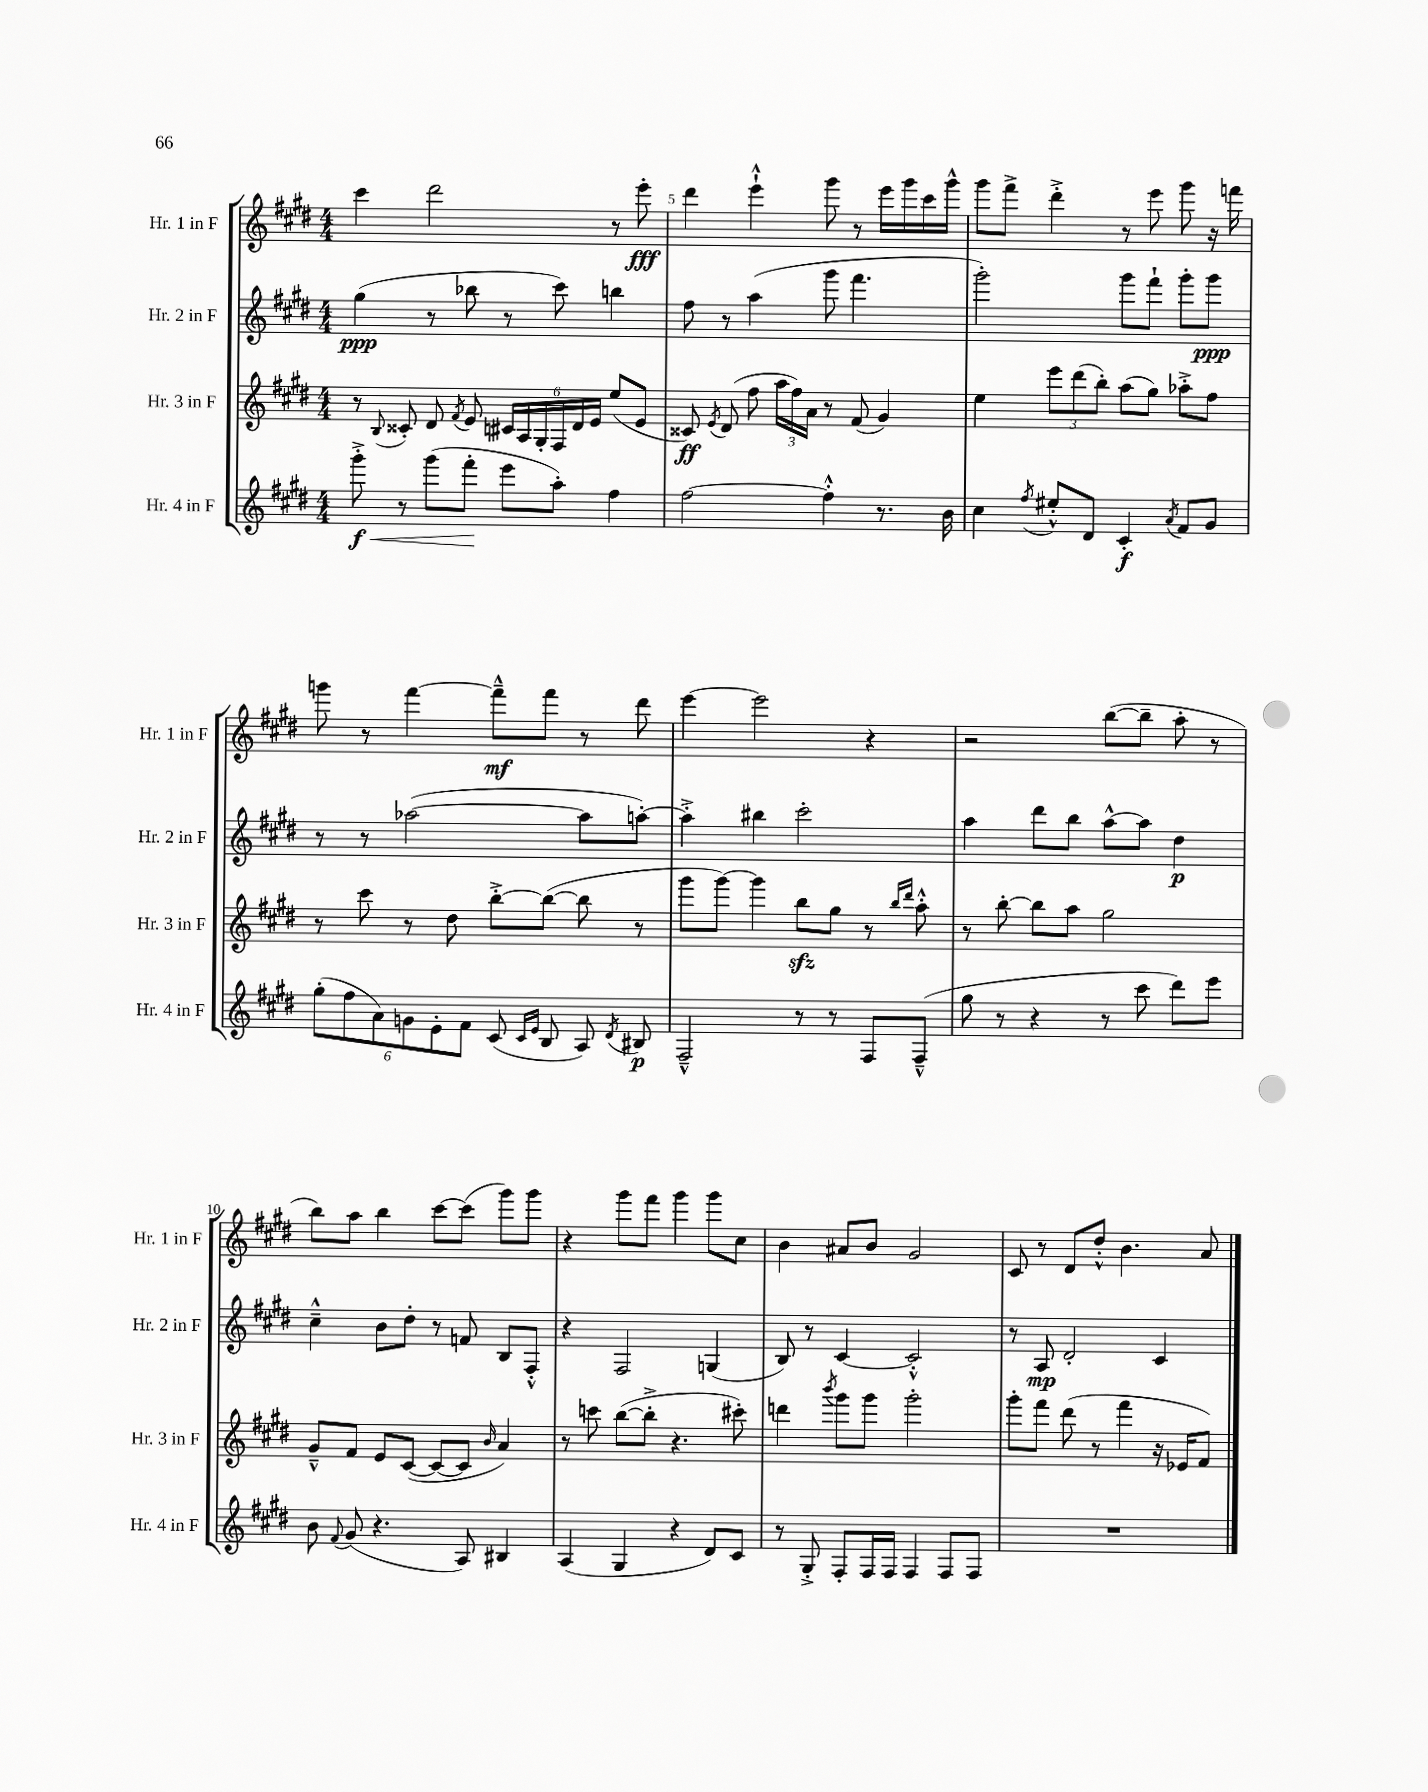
<<
\new StaffGroup <<
\new Staff = "s0" \with { instrumentName = "Hr. 1 in F" shortInstrumentName = "Hr. 1 in F" } {
    \clef treble \key e \major \numericTimeSignature \time 4/4
    \autoBeamOff cis'''4 dis'''2 r8 e'''8-.\fff |
    dis'''4 e'''4-!-^ gis'''8 r8 e'''16[ gis'''16 cis'''16 gis'''16]-^ |
    gis'''8[ fis'''8]-> dis'''4-.-> r8 e'''8 gis'''8 r16 f'''16 |
    g'''8 r8 fis'''4~ fis'''8[---^\mf fis'''8] r8 dis'''8 |
    e'''4~ e'''2 r4 |
    r2 b''8[~( b''8]-- a''8-. r8 |
    b''8[) a''8] b''4 cis'''8[~ cis'''8]( gis'''8[) gis'''8] |
    r4 gis'''8[ fis'''8] gis'''4 gis'''8[ cis''8] |
    b'4 ais'8[ b'8] gis'2 |
    cis'8 r8 dis'8[ dis''8]-.-^ b'4. a'8 \bar "|." |
}
\new Staff = "s1" \with { instrumentName = "Hr. 2 in F" shortInstrumentName = "Hr. 2 in F" } {
    \clef treble \key e \major \numericTimeSignature \time 4/4
    \autoBeamOff gis''4\ppp( r8 bes''8 r8 cis'''8) b''4 |
    fis''8 r8 a''4( gis'''8 fis'''4. |
    gis'''2-.) gis'''8[ fis'''8]-! gis'''8[-. gis'''8]\ppp |
    r8 r8 aes''2~( aes''8[ a''8]~-.) |
    a''4-.-> bis''4 cis'''2-. |
    a''4 dis'''8[ b''8] a''8[~-^ a''8] dis''4\p |
    cis''4---^ b'8[ dis''8]-. r8 f'8 b8[ fis8]-.-^ |
    r4 fis2 g4( |
    b8) r8 cis'4~ cis'2-.-^ |
    r8 a8\mp dis'2-. cis'4 \bar "|." |
}
\new Staff = "s2" \with { instrumentName = "Hr. 3 in F" shortInstrumentName = "Hr. 3 in F" } {
    \clef treble \key e \major \numericTimeSignature \time 4/4
    \autoBeamOff r8 \appoggiatura { b8 } cisis'8-. dis'8 \acciaccatura { fis'8 } e'8 \tuplet 6/4 { cis'16[ a16 gis16-. fis16 dis'16 e'16] } e''8[( e'8] |
    cisis'8\ff) \acciaccatura { e'8 } dis'8( fis''8 \tuplet 3/2 { a''16[ fis''16) a'16] } r8 fis'8( gis'4) |
    e''4 \tuplet 3/2 { e'''8[ dis'''8( b''8]-.) } a''8[( gis''8]) aes''8[-.-> fis''8] |
    r8 cis'''8 r8 dis''8 b''8[~-.-> b''8]~( b''8 r8 |
    gis'''8[ gis'''8]~) gis'''4 b''8[\sfz gis''8] r8 \grace { b''16[ dis'''16] } a''8-.-^ |
    r8 b''8~-. b''8[ a''8] gis''2 |
    gis'8[---^ fis'8] e'8[ cis'8]~( cis'8[~ cis'8] \grace { b'16 } a'4) |
    r8 c'''8 b''8[~( b''8]-.-> r4. cis'''8-.) |
    d'''4 \acciaccatura { b'''8 } gis'''8[ gis'''8] gis'''2-. |
    gis'''8[-. fis'''8] dis'''8( r8 fis'''4 r16 ees'16[ fis'8]) \bar "|." |
}
\new Staff = "s3" \with { instrumentName = "Hr. 4 in F" shortInstrumentName = "Hr. 4 in F" } {
    \clef treble \key e \major \numericTimeSignature \time 4/4
    \autoBeamOff gis'''8-.->\f\< r8 gis'''8[( fis'''8]-.\! e'''8[ a''8]-.) fis''4 |
    fis''2~ fis''4-.-^ r8. b'16 |
    cis''4 \acciaccatura { fis''8 } eis''8[-.-^ dis'8] cis'4-.\f \acciaccatura { a'8 } fis'8[ gis'8] |
    \tuplet 6/4 { gis''8[-.( fis''8 a'8) g'8 e'8-. fis'8] } cis'8( \grace { cis'16[ e'16] } b8 a8) \acciaccatura { dis'8 } bis8\p |
    fis2---^ r8 r8 fis8[ fis8]---^( |
    gis''8 r8 r4 r8 cis'''8 dis'''8[) e'''8] |
    b'8 \appoggiatura { fis'8 } gis'8( r4. a8) bis4 |
    a4( gis4 r4 dis'8[) cis'8] |
    r8 gis8-.-> fis8[-. fis16 fis16] fis4 fis8[ fis8] |
    R1 \bar "|." |
}
>>
>>
\layout { \context { \Score currentBarNumber = #4 \override BarNumber.break-visibility = ##(#f #t #t) barNumberVisibility = #(every-nth-bar-number-visible 5) } }
